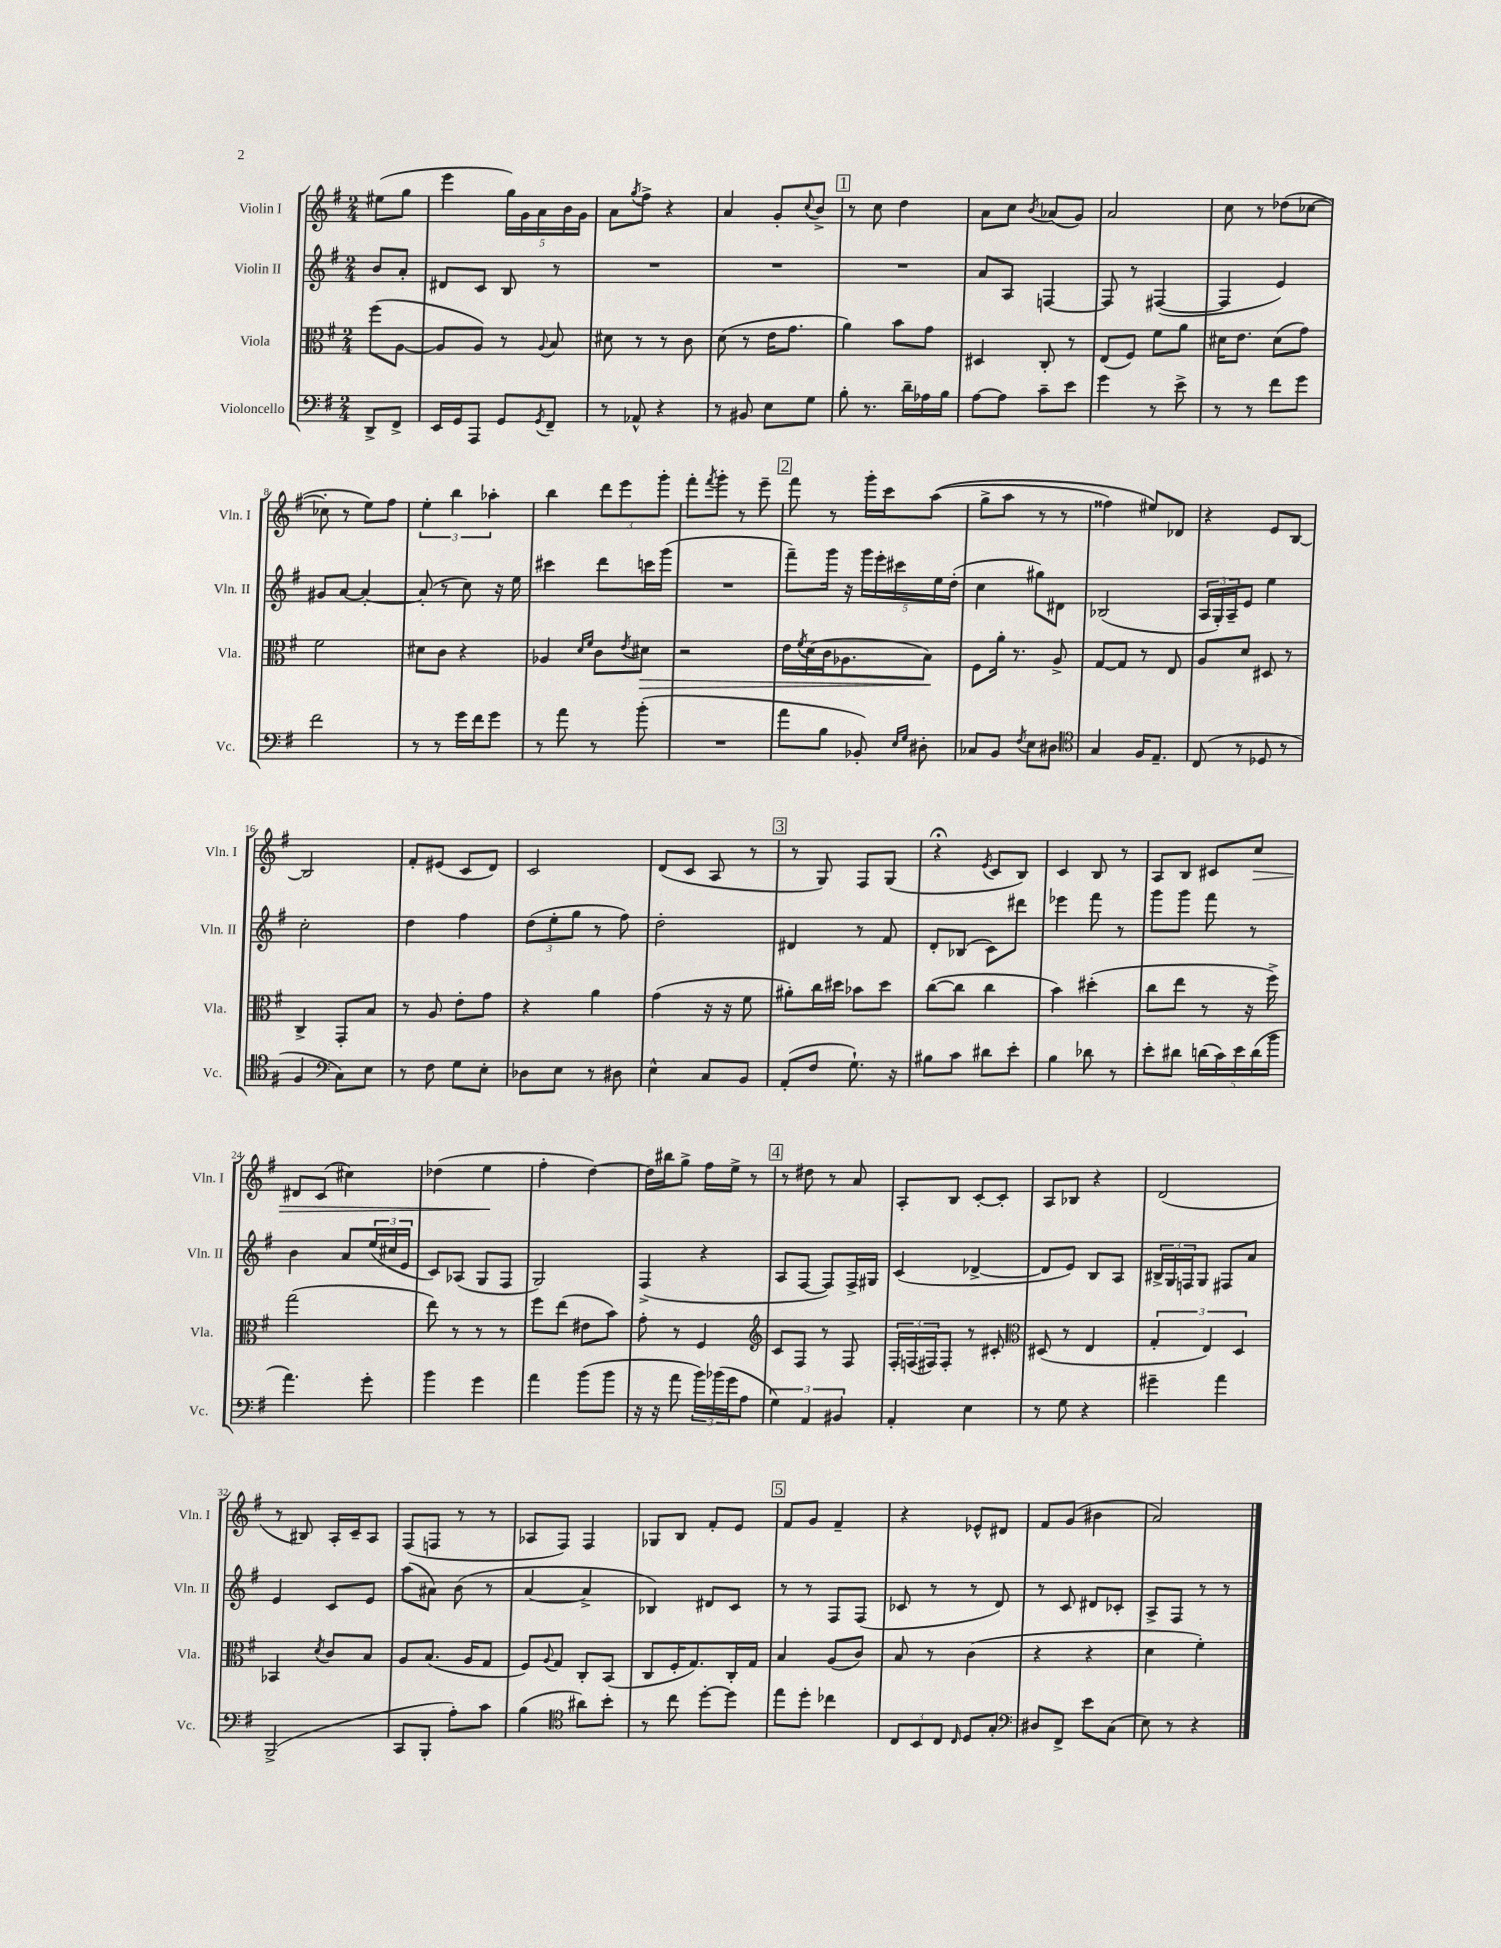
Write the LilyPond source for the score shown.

<<
\new StaffGroup <<
\new Staff = "s0" \with { instrumentName = "Violin I" shortInstrumentName = "Vln. I" } {
    \clef treble \key g \major \numericTimeSignature \time 2/4 \partial 4
    eis''8( g''8 |
    e'''4 \tuplet 5/4 { g''16) g'16 a'16 b'16 g'16 } |
    a'8 \acciaccatura { g''8 } fis''8-> r4 |
    a'4 g'8-. \appoggiatura { c''8 } b'8-> |
    \mark \markup { \box "1" } r8 c''8 d''4 |
    a'8 c''8 \acciaccatura { b'8 } aes'8( g'8) |
    a'2 |
    c''8 r8 des''8( ces''8~ |
    ces''8-. r8 e''8) fis''8 |
    \tuplet 3/2 { e''4-. b''4 aes''4-. } |
    b''4 \tuplet 3/2 { d'''8 e'''8 g'''8-. } |
    fis'''8-. \acciaccatura { fis'''8 } g'''8-. r8 e'''8-- |
    \mark \markup { \box "2" } fis'''8 r8 g'''16-. c'''16 a''8(\( |
    g''8-> a''8 r8 r8 |
    fisis''4) eis''8\) des'8 |
    r4 e'8 b8~ |
    b2 |
    fis'8-. eis'8( c'8 d'8) |
    c'2 |
    d'8( c'8 a8 r8 |
    \mark \markup { \box "3" } r8 g8) fis8 g8( |
    r4\fermata \acciaccatura { e'8 } c'8 b8) |
    c'4 b8 r8 |
    a8 b8 cis'8 c''8\> |
    dis'8 c'8( cis''4) |
    des''4( e''4\! |
    fis''4-. d''4~) |
    d''16 bis''16 g''8-> fis''16 e''16-> r8 |
    \mark \markup { \box "4" } r8 dis''8 r8 a'8 |
    a8-. b8 c'8~-. c'8-. |
    a8 bes8 r4 |
    d'2( |
    r8 bis8) a16-. c'16-- a8 |
    fis8( f8 r8 r8 |
    aes8 fis8) fis4 |
    ges8 b8 fis'8-. e'8 |
    \mark \markup { \box "5" } fis'8 g'8 fis'4-- |
    r4 ees'8-^ dis'8 |
    fis'8 g'8( bis'4 |
    a'2) \bar "|." |
}
\new Staff = "s1" \with { instrumentName = "Violin II" shortInstrumentName = "Vln. II" } {
    \clef treble \key g \major \numericTimeSignature \time 2/4 \partial 4
    b'8 a'8-. |
    dis'8 c'8 b8 r8 |
    R2 |
    R2 |
    \mark \markup { \box "1" } R2 |
    a'8 a8 f4~ |
    f8 r8 fis4~( |
    fis4 e'4) |
    gis'8 a'8~ a'4~-. |
    a'8-.( r8 c''8) r16 e''16 |
    cis'''4 d'''8 c'''16 g'''16( |
    R2 |
    \mark \markup { \box "2" } fis'''8--) g'''16 r16 \tuplet 5/4 { g'''16 e'''16-. cis'''16 e''16 d''16-.( } |
    c''4 gis''8) dis'8 |
    bes2( |
    \tuplet 3/2 { a16 g16-.) a16-- } e'8 e''4 |
    c''2-. |
    d''4 fis''4 |
    \tuplet 3/2 { d''8( e''8-. g''8 } r8 fis''8) |
    d''2-. |
    \mark \markup { \box "3" } dis'4 r8 fis'8 |
    d'8-. bes8( c'8) dis'''8 |
    ees'''4 fis'''8 r8 |
    g'''8 g'''8 fis'''8 r8 |
    b'4 a'8 \tuplet 3/2 { e''16( cis''16 e'16 } |
    c'8) aes8( g8 fis8 |
    g2) |
    fis4->( r4 |
    \mark \markup { \box "4" } a8 fis8~ fis8) fis16-> gis16 |
    c'4( des'4~-> |
    des'8 e'8) b8 a8 |
    \tuplet 3/2 { bis16-> g16 f16 } g8 fis8 a'8 |
    e'4 c'8 e'8 |
    a''8( ais'8) b'8( r8 |
    a'4~ a'4-> |
    bes4) dis'8 c'8 |
    \mark \markup { \box "5" } r8 r8 fis8 fis8( |
    ces'8 r8 r8 d'8) |
    r8 c'8 dis'8 ces'8-. |
    a8-> fis8 r8 r8 \bar "|." |
}
\new Staff = "s2" \with { instrumentName = "Viola" shortInstrumentName = "Vla." } {
    \clef alto \key g \major \numericTimeSignature \time 2/4 \partial 4
    fis''8( a8~ |
    a8 a8) r8 \appoggiatura { a8 } b8 |
    dis'8 r8 r8 c'8 |
    d'8( r8 e'16 g'8. |
    \mark \markup { \box "1" } a'4) b'8 g'8 |
    dis4 c8-. r8 |
    e8( fis8) fis'8 a'8 |
    dis'16 e'8. dis'8( g'8) |
    fis'2 |
    dis'8 c'8 r4 |
    aes4 \grace { d'16 fis'16 } c'8 \acciaccatura { e'8 } dis'8\> |
    r2 |
    \mark \markup { \box "2" } e'16 \acciaccatura { fis'8 } d'16( c'16 aes8. b8\!) |
    fis8 a'16-. r8. a8-> |
    g8~ g8 r8 e8 |
    a8 d'8 dis8 r8 |
    c4-> g,8-. b8 |
    r8 a8 e'8-. g'8 |
    r4 a'4 |
    g'4( r16 r16 fis'8 |
    \mark \markup { \box "3" } ais'8-.) c''16 dis''16 bes'8 dis''8 |
    c''8~( c''8 c''4 |
    b'4) dis''4-.( |
    c''8 e''8 r8 r16 fis''16->) |
    g''2( |
    e''8) r8 r8 r8 |
    fis''8 e''8( eis'8 b'8) |
    g'8-. r8 fis4 |
    \mark \markup { \box "4" } \clef treble c'8 fis8 r8 fis8 |
    \tuplet 3/2 { fis16-. f16( fis16) } fis8-. r8 cis'8-. |
    \clef alto dis8( r8 e4 |
    \tuplet 3/2 { g4-. e4) d4 } |
    bes,4 \acciaccatura { d'8 } c'8 b8 |
    a8 b8.( a16 g8 |
    fis8) \appoggiatura { a8 } g8 c8-. b,8( |
    c8 fis16-. g8.) c16-. g16 |
    \mark \markup { \box "5" } b4 a8( c'8) |
    b8 r8 c'4( |
    r4 r4 |
    d'4 fis'4-.) \bar "|." |
}
\new Staff = "s3" \with { instrumentName = "Violoncello" shortInstrumentName = "Vc." } {
    \clef bass \key g \major \numericTimeSignature \time 2/4 \partial 4
    d,8-> fis,8-> |
    e,16 g,16 a,,8 g,8 \acciaccatura { g,8 } fis,8-- |
    r8 aes,8-^ r4 |
    r8 bis,8 e8 g8 |
    \mark \markup { \box "1" } b8-. r8. d'16-- aes16 b16 |
    a8~ a8 c'8-- e'8 |
    g'4 r8 e'8-> |
    r8 r8 fis'8 g'8 |
    fis'2 |
    r8 r8 g'16 fis'16 g'8 |
    r8 a'8 r8 b'8-.( |
    R2 |
    \mark \markup { \box "2" } a'8 b8 bes,8-.) \grace { e16 g16 } dis8-. |
    ces8 b,8 \acciaccatura { fis8 } e8 dis8 |
    \clef tenor g4 fis16 e8.-- |
    c8( r8 des8 r8 |
    fis4 \clef bass c8) e8 |
    r8 fis8 g8 e8-. |
    des8 e8 r8 dis8 |
    e4-^ c8 b,8 |
    \mark \markup { \box "3" } a,8-.( fis8 g8.-!) r16 |
    bis8 c'8 dis'8 e'8-. |
    b4 des'8 r8 |
    e'8-. dis'8 \tuplet 5/4 { d'16( c'16) e'16 d'16( b'16 } |
    a'4.) g'8-. |
    b'4 g'4 |
    a'4 b'8( b'8 |
    r16 r16 a'8 \tuplet 3/2 { b'16) bes'16( g'16 } a8 |
    \mark \markup { \box "4" } \tuplet 3/2 { g4) a,4 bis,4 } |
    a,4-. e4 |
    r8 g8 r4 |
    gis'4-- a'4 |
    b,,2->( |
    c,8 b,,8-. a8-.) c'8 |
    b4( \clef tenor ais'8) b'8-. |
    r8 c''8 d''8~-. d''8 |
    \mark \markup { \box "5" } e''8 d''8-. ces''4 |
    \tuplet 3/2 { c8 b,8 c8 } \grace { c16 } d8 g8-. |
    \clef bass dis8 fis,8-> e'8 c8( |
    e8) r8 r4 \bar "|." |
}
>>
>>
